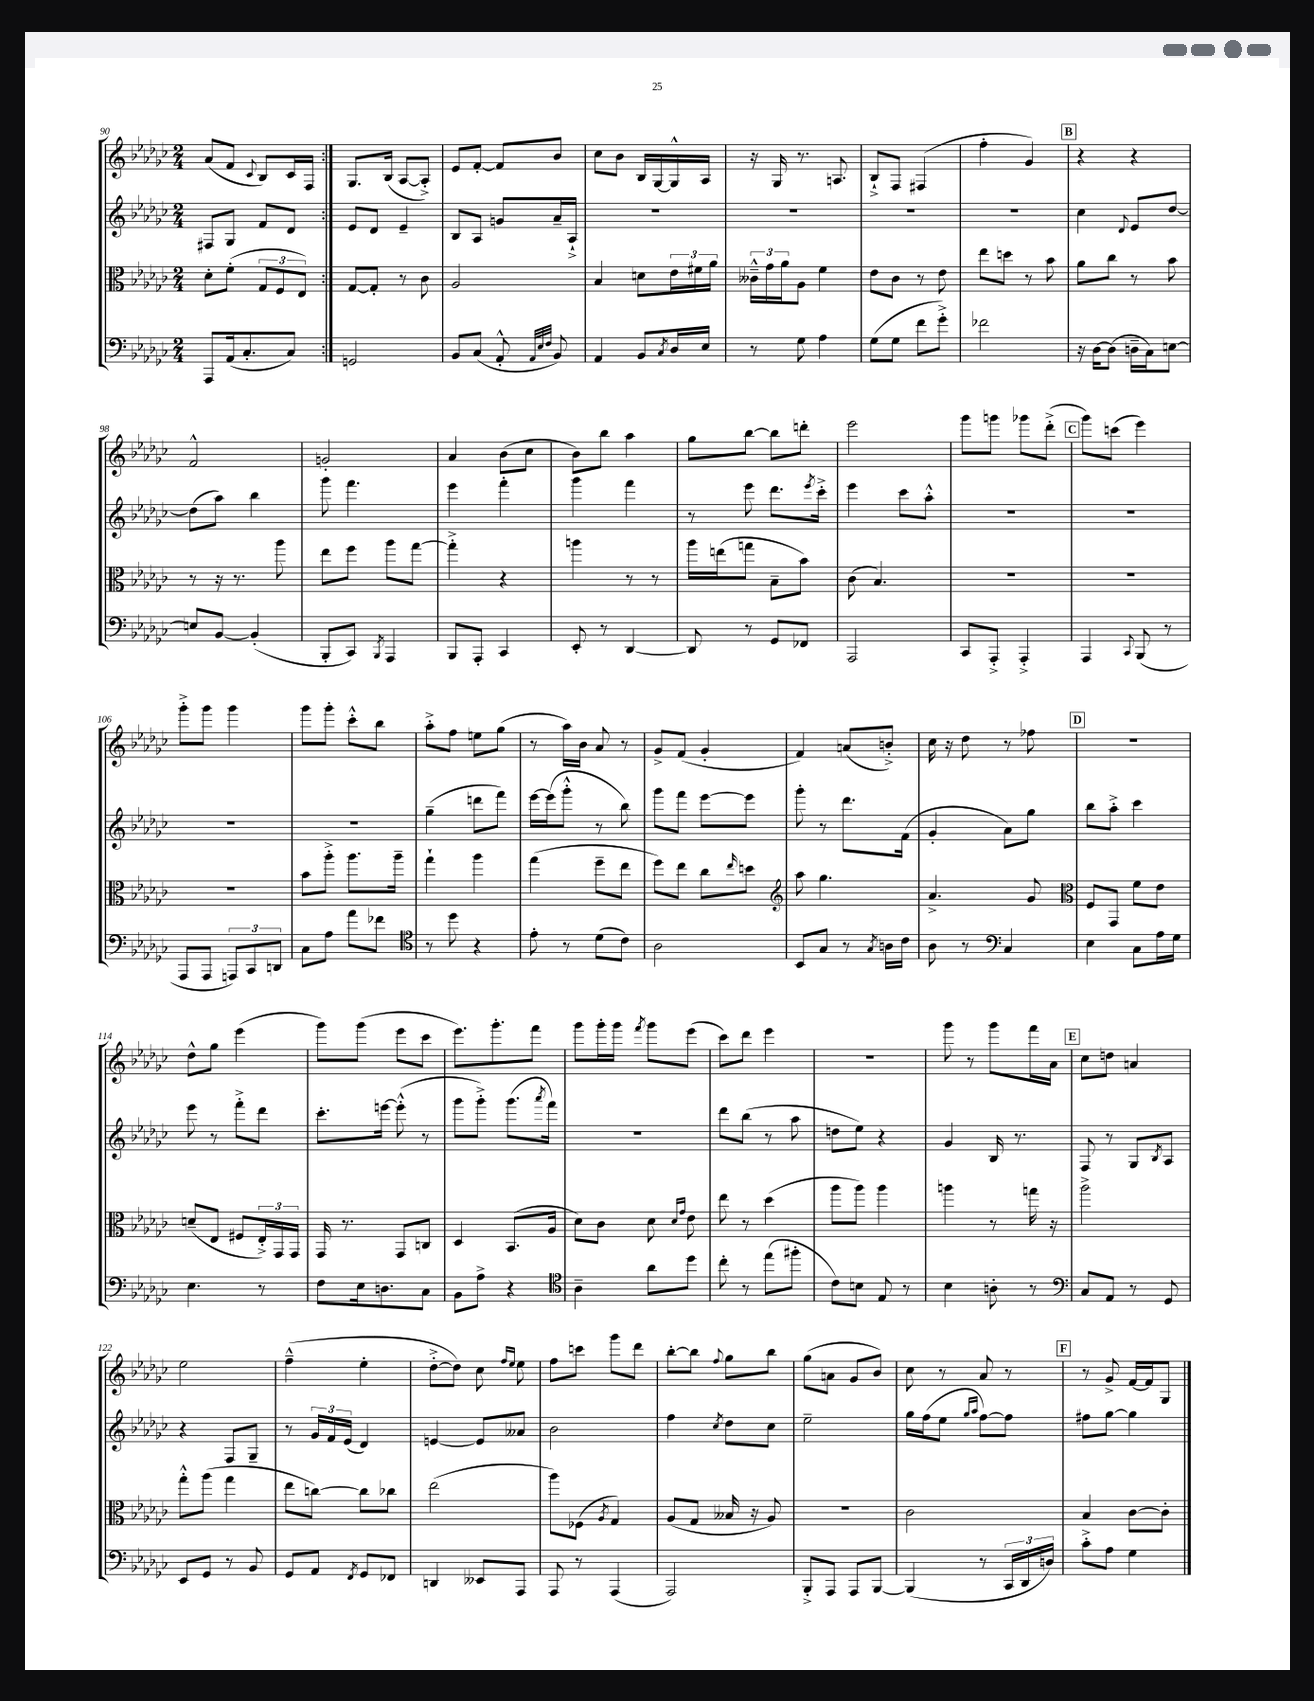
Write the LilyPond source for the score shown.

<<
\new StaffGroup <<
\new Staff = "s0" {
    \clef treble \key ges \major \numericTimeSignature \time 2/4
    \repeat volta 2 { aes'8( f'8 \appoggiatura { ces'8 } bes8) ces'16 f16 | }
    ges8. bes16( aes8~ aes8-.->) |
    ees'8 f'8~-. f'8 bes'8 |
    ces''8 bes'8 bes16 ges16~ ges16-^ aes16 |
    r16 ges16 r8. a8. |
    bes8-!-> f8 fis4( |
    f''4-. ges'4) |
    \mark \markup { \box "B" } r4 r4 |
    f'2-^ |
    g'2-. |
    aes'4 bes'8( ces''8 |
    bes'8) bes''8 aes''4 |
    ges''8 bes''8~ bes''8 d'''8-. |
    ees'''2 |
    ges'''8 g'''8 ges'''8 des'''8-.->( |
    \mark \markup { \box "C" } ges'''8) c'''8( ees'''4) |
    ges'''8-.-> ges'''8 ges'''4 |
    ges'''8 ges'''8-. ces'''8-.-^ bes''8 |
    aes''8-.-> f''8 e''8 ges''8( |
    r8 aes''16) bes'16 aes'8 r8 |
    ges'8-> f'8( ges'4-. |
    f'4) a'8( b'8-.->) |
    ces''16 r16 des''8 r8 fes''8 |
    \mark \markup { \box "D" } r2 |
    des''8-^ ges''8 ees'''4( |
    ges'''8) ges'''8( ees'''8 ces'''8 |
    ees'''8.) ges'''8.-. f'''8 |
    ges'''8 ges'''16-. ges'''16 \acciaccatura { f'''8 } ges'''8 ees'''8( |
    ces'''8) des'''8 ees'''4 |
    R2 |
    ges'''8 r8 ges'''8 f'''16 aes'16 |
    \mark \markup { \box "E" } ces''8 d''8 a'4 |
    ees''2 |
    f''4---^( ees''4-. |
    des''8~-.-> des''8) ces''8 \grace { f''16 ees''16 } ees''8 |
    f''8 c'''8 ges'''8 des'''8 |
    bes''8~-. bes''8 \appoggiatura { f''8 } ges''8 bes''8 |
    ges''8( a'8 ges'8 bes'8) |
    ces''8 r8 aes'8 r8 |
    \mark \markup { \box "F" } r8 ges'8-> f'16~ f'16 ges8 \bar "|." |
}
\new Staff = "s1" {
    \clef treble \key ges \major \numericTimeSignature \time 2/4
    \repeat volta 2 { fis8 ges8 f'8 des'8 | }
    ees'8 des'8 ees'4-- |
    bes8 aes8 g'8 aes'16-- aes16-!-> |
    R2 |
    R2 |
    R2 |
    R2 |
    \mark \markup { \box "B" } ces''4 \appoggiatura { des'8 } ees'8 des''8~ |
    des''8( aes''8) bes''4 |
    ges'''8 f'''4. |
    ees'''4 f'''4-. |
    ges'''4 f'''4 |
    r8 ees'''8 des'''8. \acciaccatura { ees'''8 } ces'''16-.-> |
    ees'''4 ces'''8 aes''8-.-^ |
    R2 |
    \mark \markup { \box "C" } R2 |
    R2 |
    R2 |
    ges''4--( d'''8 f'''8) |
    ees'''16~ ees'''16( ges'''8-.-^ r8 bes''8) |
    ges'''8 f'''8 ees'''8~ ees'''8 |
    ges'''8-. r8 des'''8. f'16( |
    ges'4-. aes'8) ges''8 |
    \mark \markup { \box "D" } bes''8 aes''8-.-> ces'''4 |
    ees'''8 r8 f'''8-.-> des'''8 |
    ces'''8.-. e'''16~ e'''8-.-^( r8 |
    ges'''8 ges'''8-.->) ges'''8.( \acciaccatura { aes'''8 } f'''16) |
    R2 |
    des'''8 bes''8( r8 aes''8 |
    d''8 ees''8) r4 |
    ges'4 bes16 r8. |
    \mark \markup { \box "E" } f8 r8 ges8 \acciaccatura { bes8 } aes8 |
    r4 f8 ges8-- |
    r8 \tuplet 3/2 { ges'16 f'16 ees'16( } des'4) |
    e'4~ e'8 aeses'8 |
    bes'2 |
    f''4 \acciaccatura { ces''8 } des''8 ces''8 |
    ees''2-- |
    ges''16 f''16( ees''8 \grace { ges''16 aes''16 } f''8~) f''8 |
    \mark \markup { \box "F" } fis''8 ges''8~ ges''4 \bar "|." |
}
\new Staff = "s2" {
    \clef alto \key ges \major \numericTimeSignature \time 2/4
    \repeat volta 2 { des'8-. f'8-.( \tuplet 3/2 { ges8 f8 ees8) } | }
    ges8~ ges8-. r8 ces'8 |
    aes2 |
    bes4 d'8 \tuplet 3/2 { ees'16 fis'16 aes'16 } |
    \tuplet 3/2 { ceses'16---^ ges'16 aes'16 } aes8 f'4 |
    ees'8 ces'8 r8 ees'8 |
    ees''8 d''8 r8 bes'8 |
    \mark \markup { \box "B" } aes'8 ces''8 r8 bes'8 |
    r8 r16 r8. aes''8 |
    ees''8 f''8 aes''8 ges''8~ |
    ges''4-.-> r4 |
    a''4 r8 r8 |
    aes''16 e''16( g''8 bes8-- bes'8) |
    ces'8( bes4.) |
    R2 |
    \mark \markup { \box "C" } R2 |
    R2 |
    bes'8 aes''8-.-> aes''8. aes''16-- |
    ges''4-! aes''4 |
    ges''4( f''8-- ees''8 |
    f''8) ees''8 ces''8 \grace { ees''16 } d''8 |
    \clef treble aes''8 ges''4. |
    aes'4.-> ges'8 |
    \mark \markup { \box "D" } \clef alto f8 ges,8 f'8 ees'8 |
    d'8--( ees8 fis8 \tuplet 3/2 { ees16-.->) ges,16 ges,16 } |
    ges,16 r8. ges,8 c8 |
    des4 bes,8.( aes16 |
    des'8) ces'8 des'8 \grace { des'16 ges'16 } ees'8 |
    ees''8 r8 des''4( |
    aes''8 aes''8) aes''4 |
    a''4 r8 g''16 r16 |
    \mark \markup { \box "E" } aes''2-> |
    ges''8-.-^ aes''8( ges''4 |
    ees''8 c''8~) c''8 ces''8 |
    ees''2( |
    aes''8) fes8( \acciaccatura { aes8 } ges4) |
    aes8( ges8 beses16 r16 aes8) |
    r2 |
    ces'2 |
    \mark \markup { \box "F" } bes4 ces'8~ ces'8-. \bar "|." |
}
\new Staff = "s3" {
    \clef bass \key ges \major \numericTimeSignature \time 2/4
    \repeat volta 2 { aes,,8 aes,16( ces8.-. ces8) | }
    g,2 |
    bes,8 ces8( aes,8-.-^ \grace { aes,32 ees32 f32 } bes,8) |
    aes,4 bes,8 \acciaccatura { ces8 } des16 ees16 |
    r8 ges8 aes4 |
    ges8( ges8 f'8 ges'8-.->) |
    fes'2 |
    \mark \markup { \box "B" } r16 des16~ des8( d16-- ces16) e8~ |
    e8 bes,8~ bes,4-.( |
    bes,,8-. ces,8) \acciaccatura { bes,,8 } aes,,4 |
    bes,,8 aes,,8-. ces,4 |
    ees,8-. r8 des,4~ |
    des,8 r8 ges,8 fes,8 |
    aes,,2 |
    ces,8 aes,,8-.-> aes,,4-.-> |
    \mark \markup { \box "C" } aes,,4 \appoggiatura { ces,8 } bes,,8( r8 |
    aes,,8 aes,,8 \tuplet 3/2 { a,,8) ces,8 d,8 } |
    ces8 aes8 aes'8 fes'8 |
    \clef tenor r8 des''8 r4 |
    ees'8-. r8 des'8( ces'8) |
    aes2 |
    bes,8 ges8 r8 \acciaccatura { ges8 } a16 ces'16 |
    aes8 r8 \clef bass ces4 |
    \mark \markup { \box "D" } ees4 ces8 aes16 ges16 |
    ees4. r8 |
    f8 ees16 d8. ces8 |
    bes,8 aes8-> r4 |
    \clef tenor aes4-- aes'8 des''8 |
    ces''8-. r8 ees''8( fis''8-. |
    ces'8) b8 ees8 r8 |
    bes4 a8-. r8 |
    \mark \markup { \box "E" } \clef bass ces8 aes,8 r8 ges,8 |
    ees,8 ges,8 r8 bes,8 |
    ges,8 aes,8 \acciaccatura { f,8 } ges,8 fes,8 |
    d,4 eeses,8 aes,,8 |
    aes,,8 r8 aes,,4( |
    aes,,2) |
    bes,,8-.-> aes,,8 aes,,8 bes,,8~ |
    bes,,4( r8 \tuplet 3/2 { ces,16 des,16 d16) } |
    \mark \markup { \box "F" } ces'8-.-> aes8 ges4 \bar "|." |
}
>>
>>
\layout { \context { \Score currentBarNumber = #90 } }
